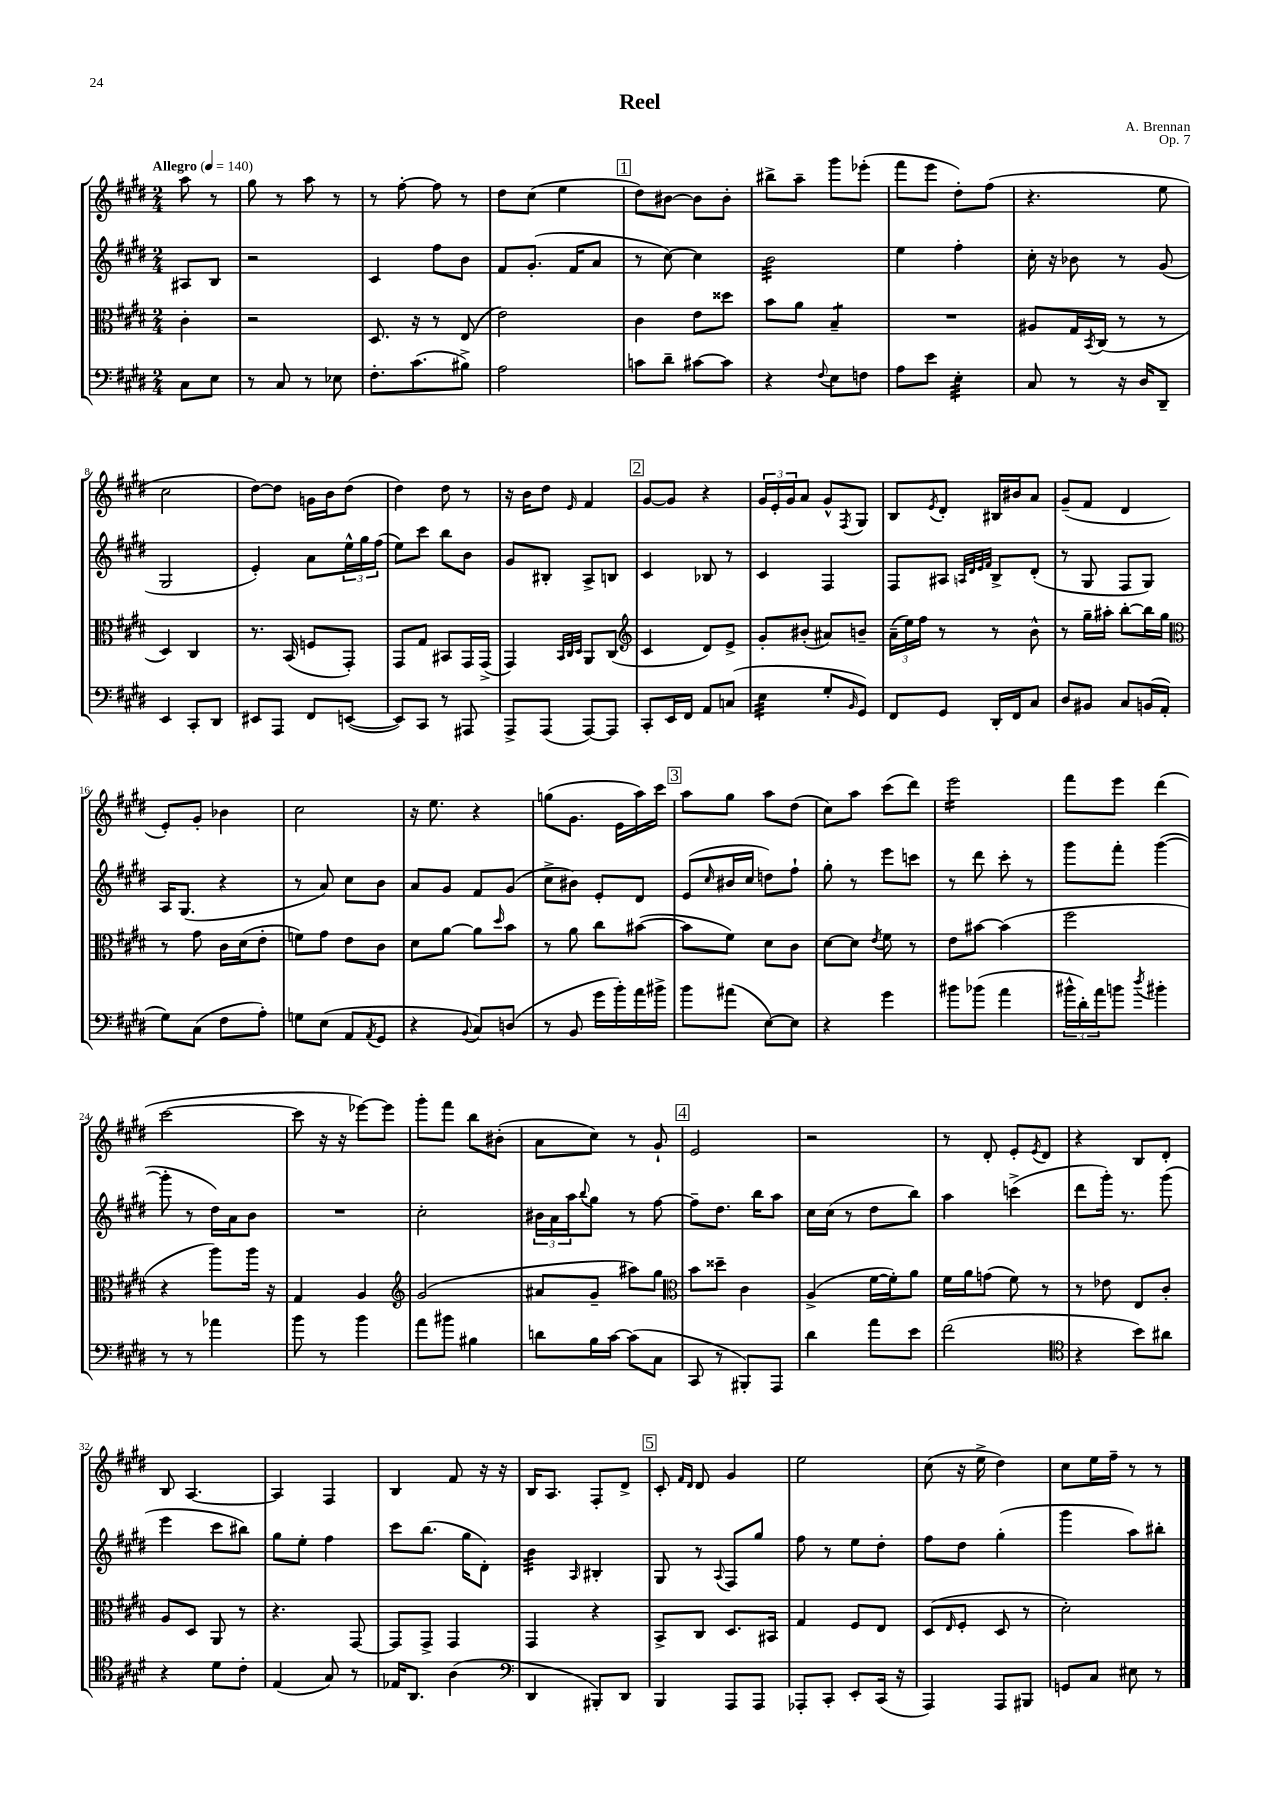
\header { title = "Reel" composer = "A. Brennan" opus = "Op. 7" }
<<
\new StaffGroup <<
\new Staff = "s0" {
    \clef treble \key e \major \numericTimeSignature \time 2/4 \partial 4 \tempo "Allegro" 4 = 140
    a''8 r8 |
    gis''8 r8 a''8 r8 |
    r8 fis''8~-. fis''8 r8 |
    dis''8 cis''8( e''4 |
    \mark \markup { \box "1" } dis''8) bis'8~ bis'8 bis'8-. |
    bis''8-> a''8-- gis'''8 ees'''8-.( |
    fis'''8 e'''8 dis''8-.) fis''8( |
    r4. e''8 |
    cis''2 |
    dis''8~) dis''8 g'16 b'16 dis''8( |
    dis''4) dis''8 r8 |
    r16 b'16 dis''8 \grace { e'16 } fis'4 |
    \mark \markup { \box "2" } gis'8~ gis'8 r4 |
    \tuplet 3/2 { gis'16 e'16-. gis'16 } a'8 gis'8-^ \acciaccatura { fis8 } gis8 |
    b8 \acciaccatura { e'8 } dis'8-. bis16 bis'16 a'8 |
    gis'8--( fis'8 dis'4 |
    e'8-.) gis'8-. bes'4 |
    cis''2 |
    r16 e''8. r4 |
    g''8( gis'8. e'16 a''16) cis'''16 |
    \mark \markup { \box "3" } a''8 gis''8 a''8 dis''8( |
    cis''8) a''8 cis'''8( dis'''8) |
    e'''2:16 |
    fis'''8 e'''8 dis'''4( |
    cis'''2~ |
    cis'''8 r16 r16 ees'''8~) ees'''8 |
    gis'''8-. fis'''8 b''8 bis'8-.( |
    a'8 cis''8) r8 gis'8-! |
    \mark \markup { \box "4" } e'2 |
    r2 |
    r8 dis'8-. e'8-. \acciaccatura { e'8 } dis'8 |
    r4 b8 dis'8-. |
    b8 a4.~ |
    a4 fis4 |
    b4 fis'8 r16 r16 |
    b16 a8. fis8-. dis'8-> |
    \mark \markup { \box "5" } cis'8-. \grace { fis'16 dis'16 } dis'8 gis'4 |
    e''2 |
    cis''8( r16 e''16-> dis''4) |
    cis''8 e''16 fis''16-- r8 r8 \bar "|." |
}
\new Staff = "s1" {
    \clef treble \key e \major \numericTimeSignature \time 2/4 \partial 4
    ais8 b8 |
    r2 |
    cis'4 fis''8 b'8 |
    fis'8 gis'8.-.( fis'16 a'8 |
    \mark \markup { \box "1" } r8 cis''8~) cis''4 |
    b'2:32 |
    e''4 fis''4-. |
    cis''16-. r16 bes'8 r8 gis'8( |
    gis2 |
    e'4-.) a'8 \tuplet 3/2 { e''16-^ gis''16 fis''16( } |
    e''8) cis'''8 b''8 b'8 |
    gis'8 bis8-. a8-> b8 |
    \mark \markup { \box "2" } cis'4 bes8 r8 |
    cis'4 fis4 |
    fis8 ais8 \grace { a32 dis'32 e'32 fis'32 } b8-> dis'8-.( |
    r8 gis8 fis8 gis8) |
    a16 gis8.( r4 |
    r8 a'8) cis''8 b'8 |
    a'8 gis'8 fis'8 gis'8( |
    cis''8-> bis'8) e'8-. dis'8 |
    \mark \markup { \box "3" } e'8( \grace { cis''16 } bis'16 cis''16 d''8) fis''8-! |
    gis''8-. r8 e'''8 c'''8 |
    r8 dis'''8 cis'''8-. r8 |
    gis'''8 fis'''8-. gis'''4~( |
    gis'''8-. r8 dis''16) a'16 b'8 |
    R2 |
    cis''2-. |
    \tuplet 3/2 { bis'16 a'16 a''16 } \appoggiatura { b''8 } gis''8 r8 fis''8~ |
    \mark \markup { \box "4" } fis''8-- dis''8. b''16 a''8 |
    cis''16 cis''16( r8 dis''8 b''8) |
    a''4 c'''4->( |
    dis'''8 gis'''16-.) r8. gis'''8( |
    e'''4 cis'''8 bis''8) |
    gis''8 e''8-. fis''4 |
    cis'''8 b''8.( gis''16 dis'8-.) |
    b'4:32 \grace { a16 } bis4-. |
    \mark \markup { \box "5" } gis8 r8 \appoggiatura { a8 } fis8 gis''8 |
    fis''8 r8 e''8 dis''8-. |
    fis''8 dis''8 gis''4-.( |
    gis'''4 a''8) bis''8-. \bar "|." |
}
\new Staff = "s2" {
    \clef alto \key e \major \numericTimeSignature \time 2/4 \partial 4
    cis'4-. |
    r2 |
    dis8. r16 r8 e8( |
    e'2) |
    \mark \markup { \box "1" } cis'4 e'8 disis''8 |
    b'8 a'8 b4:8-- |
    R2 |
    ais8 gis16 \acciaccatura { b,8 } cis16( r8 r8 |
    dis4) cis4 |
    r8. b,16( f8 gis,8-.) |
    gis,8 gis8 bis,8 gis,16 gis,16->( |
    gis,4) \grace { b,32 cis32 dis32 } a,8 cis8( |
    \mark \markup { \box "2" } \clef treble cis'4 dis'8) e'8-> |
    gis'8-. bis'8-.( ais'8) b'8-- |
    \tuplet 3/2 { a'16--( e''16) fis''16 } r8 r8 b'8-^ |
    r8 gis''16-- ais''16-. b''8~-. b''16 gis''16 |
    \clef alto r8 gis'8 cis'16 dis'16( e'8-. |
    f'8) gis'8 e'8 cis'8 |
    dis'8 a'8~ a'8 \grace { dis''16 } b'8 |
    r8 a'8 cis''8 bis'8~( |
    \mark \markup { \box "3" } bis'8 fis'8) dis'8 cis'8 |
    dis'8~ dis'8 \acciaccatura { e'8 } fis'8 r8 |
    e'8 bis'8~ bis'4( |
    fis''2 |
    r4 a''8) a''16 r16 |
    gis4 a4 |
    \clef treble gis'2( |
    ais'8 gis'8-- ais''8) gis''8 |
    \mark \markup { \box "4" } \clef alto b'8 disis''8-- cis'4 |
    a4->( fis'16~ fis'16-.) a'8 |
    fis'16 a'16 g'8( fis'8) r8 |
    r8 ees'8 e8 cis'8-. |
    a8 dis8 a,8 r8 |
    r4. gis,8~ |
    gis,8 gis,8-> gis,4 |
    gis,4 r4 |
    \mark \markup { \box "5" } b,8-> cis8 dis8. bis,16 |
    gis4 fis8 e8 |
    dis8( \grace { e16 } fis8-. dis8 r8 |
    dis'2-.) \bar "|." |
}
\new Staff = "s3" {
    \clef bass \key e \major \numericTimeSignature \time 2/4 \partial 4
    cis8 e8 |
    r8 cis8 r8 ees8 |
    fis8.-. cis'8.( bis8->) |
    a2 |
    \mark \markup { \box "1" } c'8 dis'8-- cis'8~ cis'8 |
    r4 \appoggiatura { fis8 } e8 f8 |
    a8 e'8 e4:32-. |
    cis8 r8 r16 dis16 dis,8-- |
    e,4 cis,8-. dis,8 |
    eis,8 a,,8 fis,8 e,8~( |
    e,8) cis,8 r8 ais,,8 |
    a,,8-> a,,8( a,,8~) a,,8 |
    \mark \markup { \box "2" } cis,8-. e,16 fis,16 a,8 c8( |
    e4:32 gis8-. \grace { b,16 } gis,8) |
    fis,8 gis,8 dis,16-. fis,16 cis8 |
    dis8 bis,8 cis8 b,16( a,16-. |
    gis8) cis8( fis8 a8-.) |
    g8 e8( a,8 \acciaccatura { a,8 } gis,8 |
    r4 \appoggiatura { b,8 } cis8) d8( |
    r8 b,8 gis'16 b'16-.) a'16 bis'16-> |
    \mark \markup { \box "3" } b'8 ais'8( e8~) e8 |
    r4 gis'4 |
    bis'8 bes'8( a'4 |
    \tuplet 3/2 { bis'16-^ dis'16-.) a'16 } b'8 \acciaccatura { dis''8 } bis'4-. |
    r8 r8 aes'4 |
    b'8 r8 b'4 |
    a'8 bis'8 bis4 |
    d'8 b16 cis'16~ cis'8( cis8 |
    \mark \markup { \box "4" } cis,8 r8 bis,,8-.) a,,8 |
    dis'4 a'8 e'8 |
    fis'2( |
    \clef tenor r4 b'8) ais'8 |
    r4 dis'8 cis'8-. |
    e4( gis8) r8 |
    ees16 a,8. a4( |
    \clef bass dis,4 bis,,8-.) dis,8 |
    \mark \markup { \box "5" } b,,4 a,,8 a,,8 |
    aes,,8-. cis,8-. e,8-. cis,16( r16 |
    a,,4) a,,8 bis,,8 |
    g,8 cis8 eis8 r8 \bar "|." |
}
>>
>>
